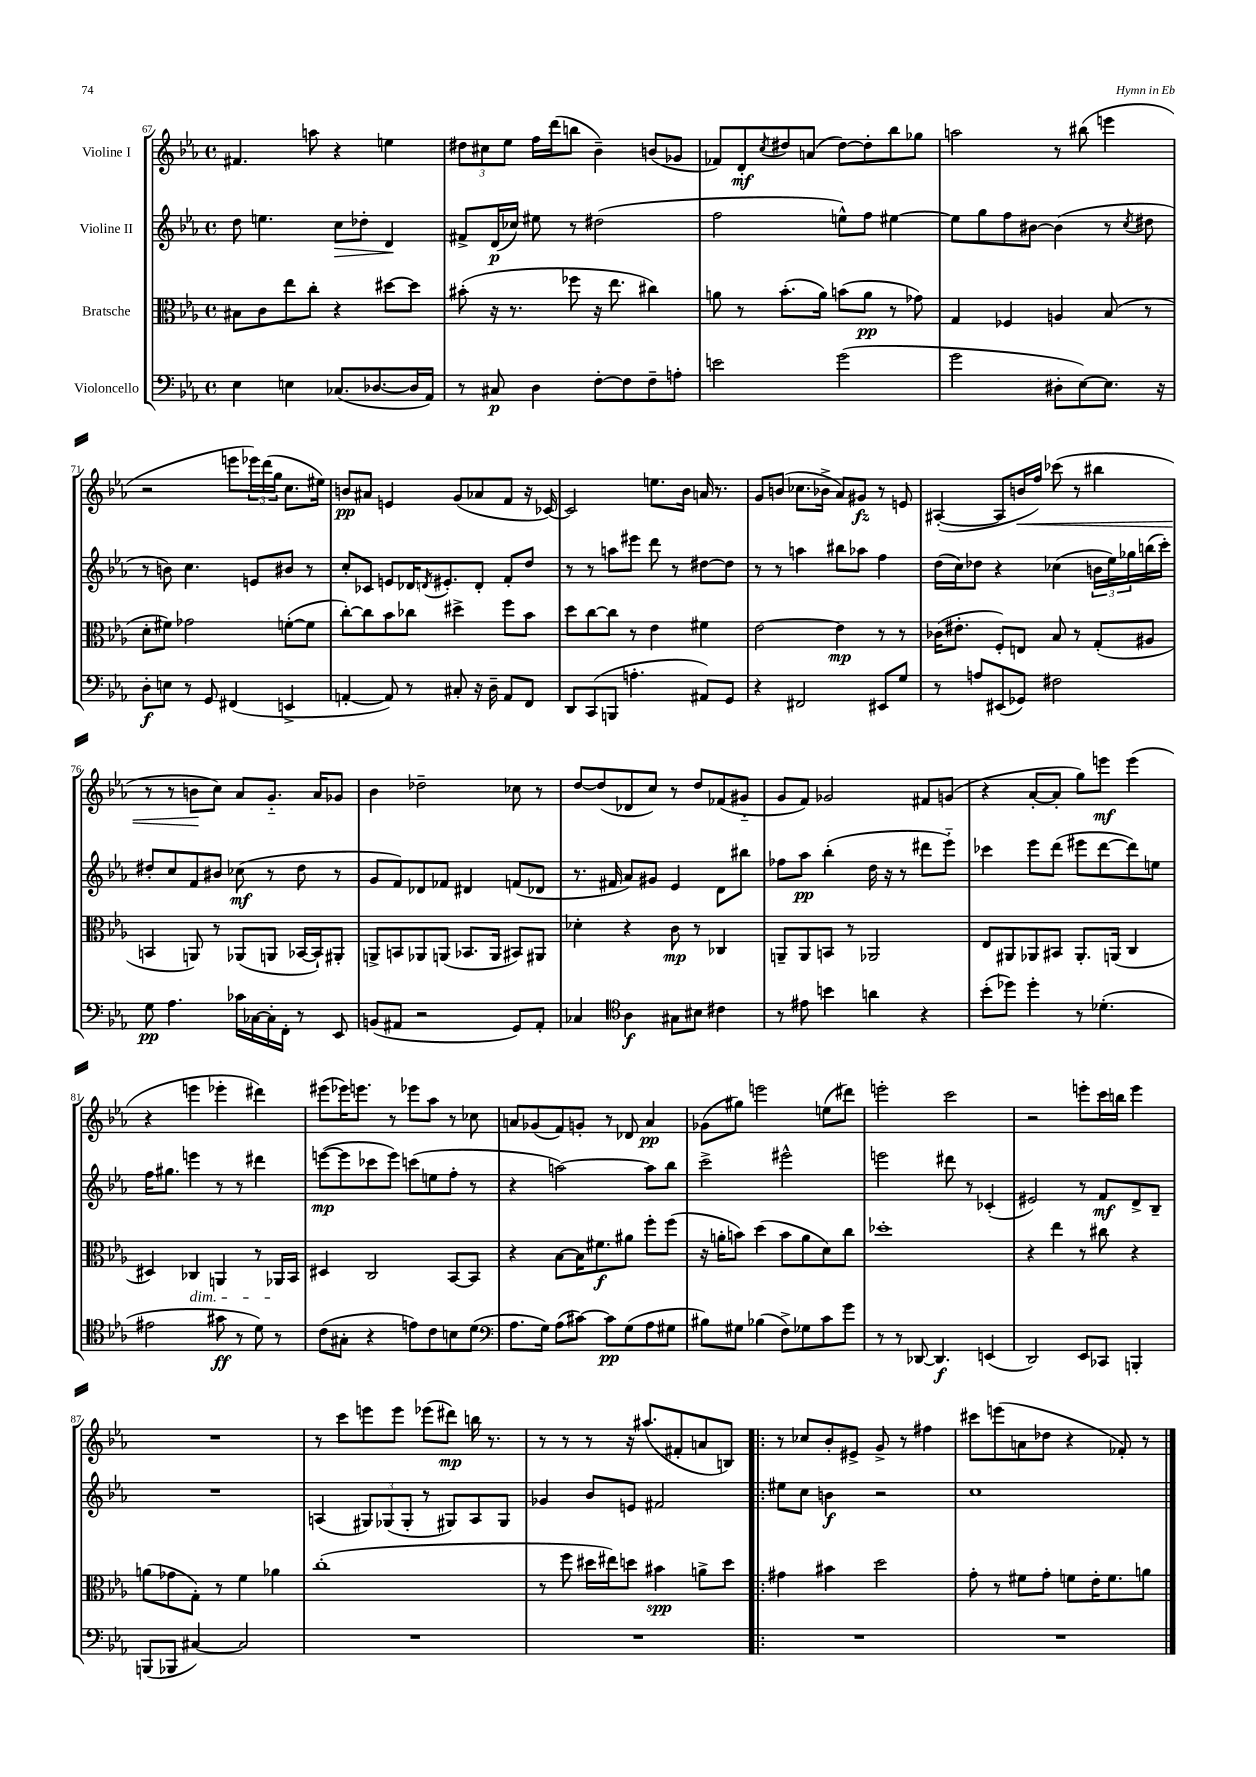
<<
\new StaffGroup <<
\new Staff = "s0" \with { instrumentName = "Violine I" } {
    \clef treble \key ees \major \defaultTimeSignature \time 4/4
    fis'4. a''8 r4 e''4 |
    \tuplet 3/2 { dis''8 cis''8 ees''8 } f''16 d'''16( b''8 bes'4--) b'8( ges'8 |
    fes'8) d'8-.\mf \acciaccatura { c''8 } dis''8 a'8( dis''8~) dis''8-. bes''8 ges''8 |
    a''2 r8 bis''8( e'''4 |
    r2 e'''8 \tuplet 3/2 { ees'''16) d'''16( g''16 } c''8. eis''16) |
    b'8\pp ais'8 e'4 g'8( aes'8 f'8 r16 ces'16~) |
    ces'2 e''8. bes'16 a'16 r8. |
    g'8 b'8( ces''8. bes'16-> aes'8) gis'8\fz r8 e'8 |
    ais4~-.( ais8 b'16\< f''16) ces'''8( r8 bis''4 |
    r8 r8 b'8\! c''8) aes'8 g'8.-_ aes'16 ges'8 |
    bes'4 des''2-- ces''8 r8 |
    d''8~ d''8( des'8 c''8) r8 d''8 fes'8( gis'8-_ |
    g'8 f'8) ges'2 fis'8 g'8( |
    r4 aes'8~-. aes'8-. g''8) e'''8\mf e'''4( |
    r4 e'''4 ees'''4-. dis'''4) |
    eis'''8( ees'''16) e'''8. r8 ees'''8 aes''8 r8 ces''8 |
    a'8 ges'8( f'8) g'8-. r8 des'8 a'4\pp |
    ges'8( gis''8) e'''2 e''8( dis'''8) |
    e'''2-. c'''2 |
    r2 e'''8-. c'''16 b''16 e'''4 |
    R1 |
    r8 c'''8 e'''8 e'''8 ees'''8( dis'''8\mp) b''16 r8. |
    r8 r8 r8 r16 ais''8.( fis'8-. a'8 b8) |
    \bar ".|:" r8 ces''8 bes'8-. eis'8-> g'8-> r8 fis''4 |
    cis'''8 e'''8( a'8 des''8 r4 fes'8-.) r8 \bar "|." |
}
\new Staff = "s1" \with { instrumentName = "Violine II" } {
    \clef treble \key ees \major \defaultTimeSignature \time 4/4
    d''8 e''4. c''8\> des''8-. d'4\! |
    fis'8-> d'16\p( ces''16) eis''8 r8 dis''2( |
    f''2 e''8-^) f''8 eis''4~ |
    eis''8 g''8 f''8 bis'8~ bis'4( r8 \acciaccatura { c''8 } dis''8 |
    r8 b'8) c''4. e'8 bis'8 r8 |
    c''8-. ces'8 e'8 des'16 \acciaccatura { d'8 } eis'8.-. d'8-. f'8-. d''8 |
    r8 r8 a''8 eis'''8 d'''8 r8 dis''8~ dis''8 |
    r8 r8 a''4 bis''8 aes''8 f''4 |
    d''16( c''16) des''8 r4 ces''4( \tuplet 3/2 { b'16 ees''16) ges''16 } b''16( c'''16-.) |
    dis''8-. c''8 f'8 bis'8 ces''8\mf( r8 dis''8 r8 |
    g'8 f'8) des'8 fes'8 dis'4 f'8( des'8 |
    r8. fis'16 aes'8) gis'8 ees'4 d'8 bis''8 |
    fes''8 aes''8\pp bes''4-.( d''16 r16 r8 dis'''8 ees'''8-_) |
    ces'''4 ees'''8 d'''8( eis'''8 d'''8~ d'''8) e''8 |
    f''16 gis''8. e'''4 r8 r8 dis'''4 |
    e'''8~\mp( e'''8 ces'''8 e'''8) c'''8( e''8 f''8-. r8 |
    r4 a''2~) a''8 bes''8 |
    c'''2-> eis'''2-^ |
    e'''2 dis'''8 r8 ces'4-.( |
    eis'2) r8 f'8\mf d'8-> bes8-- |
    R1 |
    a4( \tuplet 3/2 { gis8) ges8( ges8-. } r8 gis8) a8 gis8 |
    ges'4 bes'8 e'8 fis'2 |
    \bar ".|:" eis''8 c''8 b'4\f r2 |
    c''1 \bar "|." |
}
\new Staff = "s2" \with { instrumentName = "Bratsche" } {
    \clef alto \key ees \major \defaultTimeSignature \time 4/4
    bis8 c'8 ees''8 c''8-. r4 dis''8~ dis''8 |
    bis'8-.( r16 r8. fes''8 r16 ees''8. cis''4) |
    a'8 r8 bes'8.-.( a'16) b'8( a'8\pp r8 ges'8) |
    g4 fes4 a4 bes8( r8 |
    d'8-. fis'8) ges'2 f'8~-.( f'8 |
    c''8~-.) c''8 bes'8 ces''8 dis''4-> f''8 bes'8 |
    d''8 c''8~ c''8 r8 ees'4 fis'4 |
    ees'2~ ees'4\mp r8 r8 |
    ces'16( eis'8.-. f8-.) e8 bes8 r8 g8-.( ais8 |
    b,4 a,8) r8 aes,8( a,8 bes,16~ bes,16-!) ais,8-. |
    a,8-> b,8 aes,8 a,8( bes,8. a,16 bis,8) ais,8 |
    des'4-. r4 c'8\mp r8 ces4 |
    a,8-- a,8 b,8 r8 aes,2 |
    ees8 ais,8 aes,8 bis,8 aes,8.-. a,16( c4 |
    dis4) ces4\dim a,4 r8 aes,16\! bes,16 |
    dis4 c2 bes,8~ bes,8 |
    r4 bes8~ bes16 fis'8.\f ais'8 f''8-. f''8( |
    r16 a'16-. b'8) d''4( b'8 a'8 d'8) c''8 |
    des''1-. |
    r4 ees''4 r8 cis''8 r4 |
    a'8( ges'8 g8-.) r8 f'4 aes'4 |
    c''1-.( |
    r8 f''8 dis''16 eis''16) d''8 bis'4\spp a'8-> d''8 |
    \bar ".|:" gis'4 bis'4 d''2 |
    g'8-. r8 fis'8 g'8-. f'8 ees'16-. f'8. a'8 \bar "|." |
}
\new Staff = "s3" \with { instrumentName = "Violoncello" } {
    \clef bass \key ees \major \defaultTimeSignature \time 4/4
    ees4 e4 ces8.( des8.~ des16 aes,16) |
    r8 cis8\p d4 f8~-. f8 f8-- a8-. |
    e'2 g'2( |
    g'2 dis8-. ees8~) ees8. r16 |
    d8-.\f e8 r8 g,8 fis,4( e,4-> |
    a,4~-. a,8) r8 cis8-. r16 d16-- a,8 f,8 |
    d,8 c,8( b,,8 a4.-. ais,8) g,8 |
    r4 fis,2 eis,8 g8 |
    r8 a8 eis,8( ges,8) fis2 |
    g8\pp aes4. ces'16 ces16~ ces16-. f,16-. r8 ees,8 |
    b,8( ais,8 r2 g,8) ais,8-. |
    ces4 \clef tenor aes4\f gis8 bis8 cis'4 |
    r8 eis'8 b'4 a'4 r4 |
    bes'8-.( des''8) des''4-. r8 des'4.-.( |
    eis'2 gis'8\ff r8 d'8) r8 |
    c'8( gis8-. r4 e'8) c'8 b8 d'8( |
    \clef bass aes8. g16) aes8( cis'8~) cis'8\pp g8( aes8 gis8 |
    bis8) gis8 bes4( f8->) ges8 c'8 g'8 |
    r8 r8 des,8~ des,4.\f e,4( |
    d,2) ees,8 ces,8 b,,4-. |
    b,,8( bes,,8 cis4~) cis2 |
    R1 |
    R1 |
    \bar ".|:" R1 |
    R1 \bar "|." |
}
>>
>>
\layout { \context { \Score currentBarNumber = #67 } }
